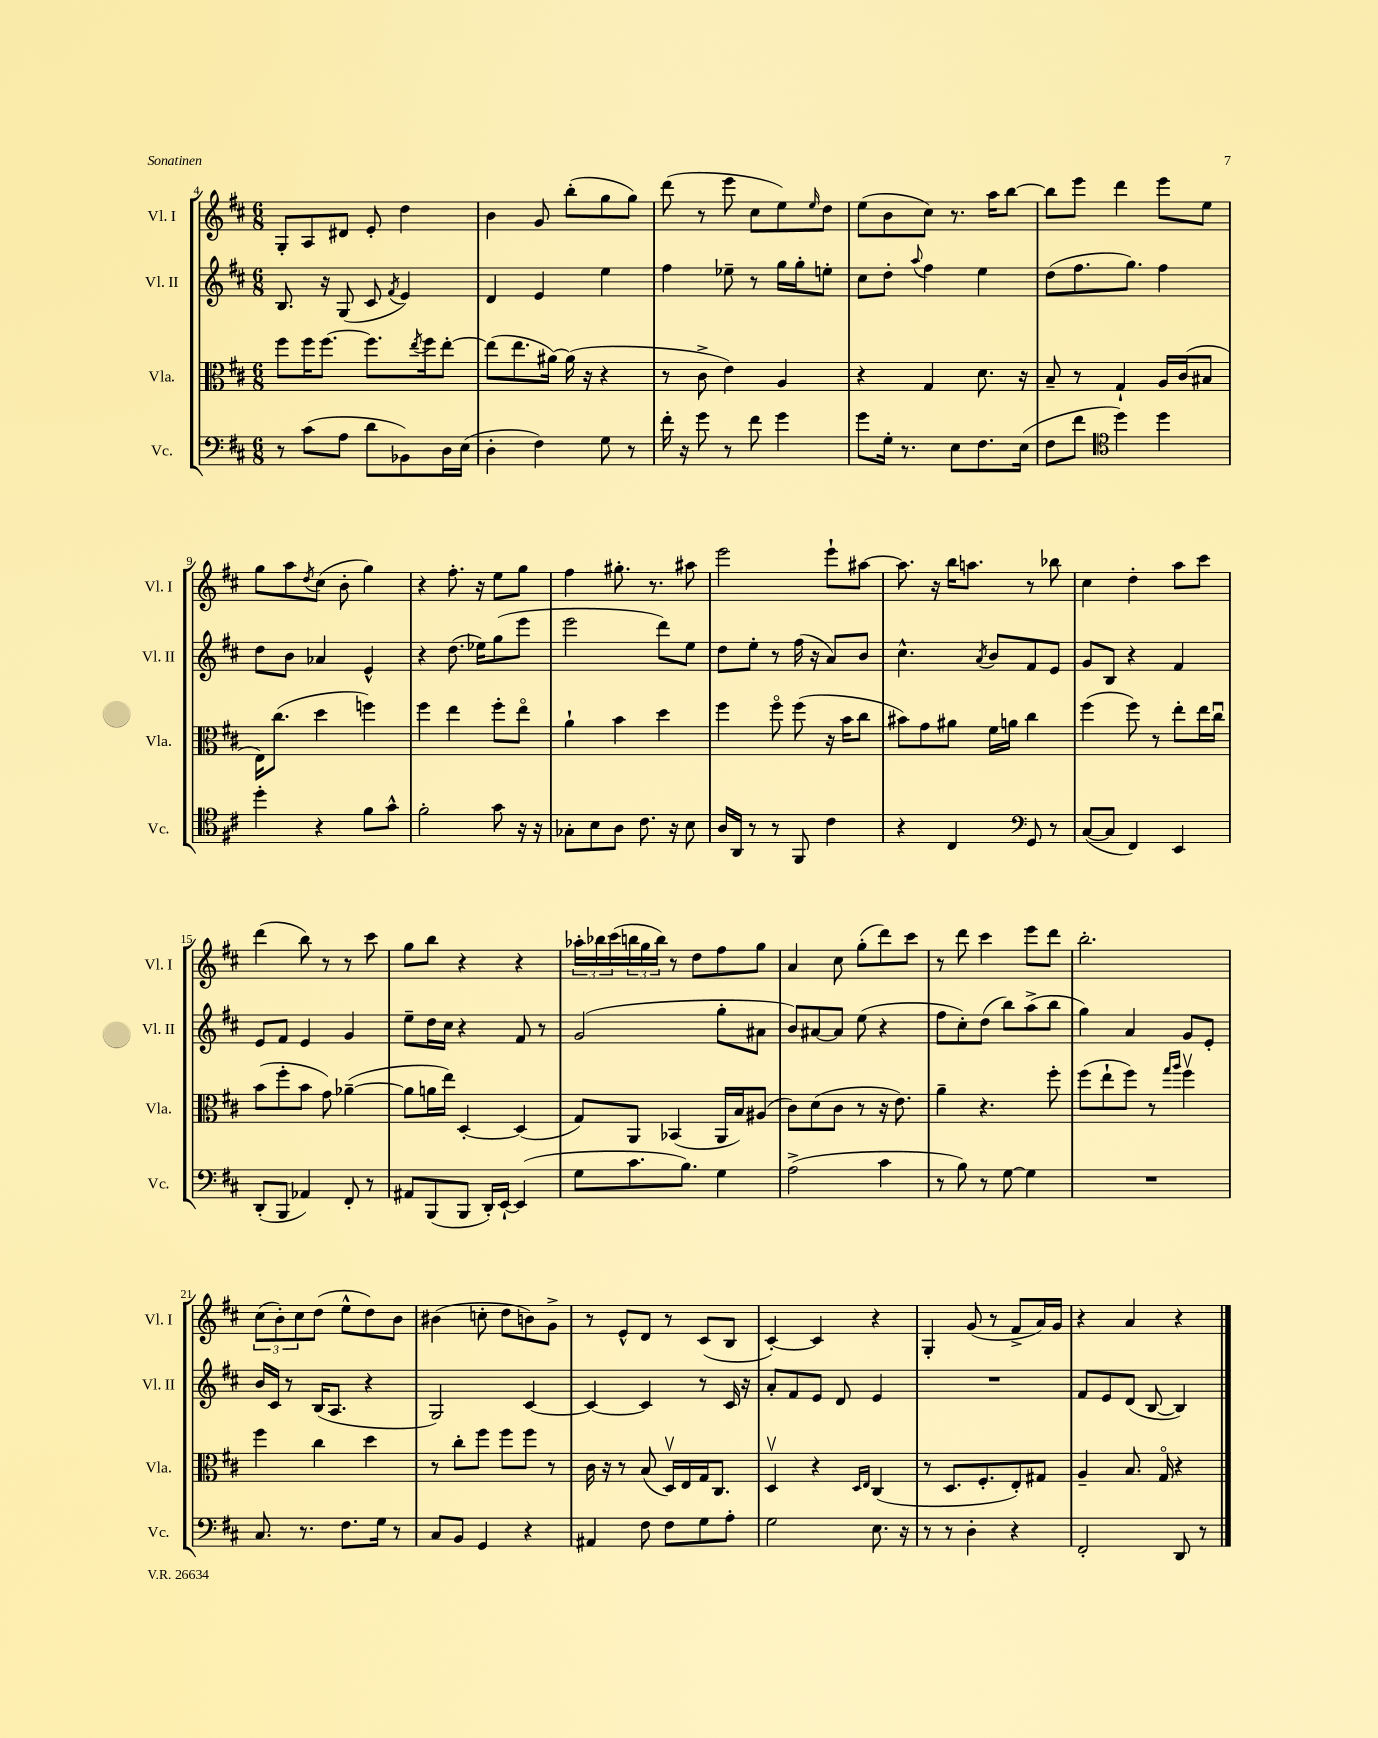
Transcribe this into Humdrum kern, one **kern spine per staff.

**kern	**kern	**kern	**kern
*staff4	*staff3	*staff2	*staff1
*clefF4	*clefC3	*clefG2	*clefG2
*k[f#c#]	*k[f#c#]	*k[f#c#]	*k[f#c#]
*M6/8	*M6/8	*M6/8	*M6/8
8r	8ff#	8.B	8G'
(8c#	16ff#	.	8A
.	[8.ff#	16r	.
8A	.	(8G	8d#
8d	8.ff#]	8c#	8e'
.	.	8qf#	.
8BB-)	.	4e)	4dd
.	8qee	.	.
.	16ff#	.	.
16D	[8ee'	.	.
(16E	.	.	.
=	=	=	=
4D'	(8ee]	4d	4b
.	8.ee	.	.
4F#)	.	4e	8g
.	[16a#)	.	.
.	(16a#]	.	(8bb'
.	16r	.	.
8G	4r	4ee	8gg
8r	.	.	8gg)
=	=	=	=
16f#'	8r	4ff#	(8ddd
16r	.	.	.
8g	8c#^	.	8r
8r	4e)	8ee-~	8eee
8f#	.	8r	8cc#
4g	4A	16gg	8ee)
.	.	16gg'	.
.	.	.	16qqee
.	.	8ee'	8dd
=	=	=	=
8g	4r	8cc#	(8ee
16G'	.	8dd'	8b
8.r	.	.	.
.	.	8qqaa	.
.	4G	4ff#	8cc#)
8E	.	.	8.r
8.F#	8.d	4ee	.
.	.	.	16aa
.	.	.	[8bb
(16E	16r	.	.
=	=	=	=
8F#	8B~	(8dd	8bb]
8f#	8r	8.ff#	8eee
*clefC4	*	*	*
4dd)	4G`	.	4ddd
.	.	8.gg)	.
4dd	16A	4ff#	8eee
.	(16c#	.	.
.	8B#	.	8ee
=	=	=	=
4dd'	16E)	8dd	8gg
.	(8.cc#	.	.
.	.	8b	8aa
.	.	.	8qdd
4r	4dd	4a-	(8cc#
.	.	.	8b'
8f#	4ff)	4e^^	4gg)
8g^^	.	.	.
=	=	=	=
2f#'	4ff#	4r	4r
.	4ee	(8.dd	8.ff#'
.	.	16ee-)	16r
8g	8ff#'	(8gg	8ee
16r	8eeo	8eee	8gg
16r	.	.	.
=	=	=	=
8G-'	4a`	2eee	4ff#
8B	.	.	.
8A	4b	.	8.gg#'
8.c#	.	.	.
.	.	.	8.r
.	4dd	8ddd)	.
16r	.	.	.
8B	.	8ee	8aa#
=	=	=	=
16A	4ff#	8dd	2eee
16AA	.	.	.
8r	.	8ee'	.
8r	8ff#o	8r	.
8FF#	(8ff#	(16ff#	.
.	.	16r	.
4c#	16r	8a)	8eee`
.	16b	.	.
.	8cc#	8b	[8aa#
=	=	=	=
4r	8b#)	4.cc#^^	8.aa#]
.	8g	.	.
.	.	.	16r
4C#	8a#	.	16bb
.	.	.	8.aa
.	.	8qa	.
.	16f#	8b	.
.	16a	.	.
*clefF4	*	*	*
8GG	4cc#	8f#	8r
8r	.	8e	8bb-
=	=	=	=
([8C#	(4ff#	8g	4cc#
8C#]	.	8B	.
4FF#)	8ff#)	4r	4dd'
.	8r	.	.
4EE	8ee'	4f#	8aa
.	16ee	.	8ccc#
.	16cc#u	.	.
=	=	=	=
(8DD'	(8b	8e	(4ddd
8BBB	8ff#'	8f#	.
4AA-)	8b	4e	8bb)
.	8g)	.	8r
8FF#'	([4a-~	4g	8r
8r	.	.	8ccc#
=	=	=	=
8AA#	8a-]	8ee~	8gg
(8BBB	16a	16dd	8bb
.	16ee)	16cc#	.
8BBB	[4D'	4r	4r
16DD')	.	.	.
[16EE`	.	.	.
(4EE]	(4D]	8f#	4r
.	.	8r	.
=	=	=	=
8G	8G)	(2g	24aa-'
.	.	.	24bb-
.	.	.	(24ccc#
8.c#	8AA	.	24bb
.	.	.	24gg
.	.	.	24bb)
.	(4BB-	.	8r
8.B)	.	.	.
.	.	.	8dd
4G	16AA	8gg'	8ff#
.	16B)	.	.
.	(8A#	8a#	8gg
=	=	=	=
(2A^	8c#)	8b)	4a
.	(8d	[8a#	.
.	8c#	8a#]	8cc#
.	8r	(8ee	(8gg'
4c#	16r	4r	8ddd)
.	8.e)	.	.
.	.	.	8ccc#
=	=	=	=
8r	4a~	8ff#	8r
8B)	.	8cc#')	8ddd
8r	4.r	(8dd	4ccc#
[8G	.	8bb)	.
4G]	.	(8aa^	8eee
.	8ff#'	8bb	8ddd
=	=	=	=
2.r	(8ff#	4gg)	2.bb'
.	8ee`	.	.
.	8ff#)	4a	.
.	8r	.	.
.	16qqgg	.	.
.	16qqaa	.	.
.	4ff#v	8g	.
.	.	8e'	.
=	=	=	=
8.C#	4ff#	16b	(12cc#
.	.	16c#	.
.	.	.	12b')
.	.	8r	.
.	.	.	12cc#
8.r	.	.	.
.	4cc#	(16B	(8dd
.	.	8.A	.
8.F#	.	.	8ee^^
.	4dd	4r	8dd)
16G	.	.	.
8r	.	.	8b
=	=	=	=
8C#	8r	2G)	(4b#
8BB	8cc#'	.	.
4GG	8ff#	.	8cc'
.	8ff#	.	8dd
4r	8ff#	[4c#	8b)
.	8r	.	8g^
=	=	=	=
4AA#	16c#	4c#_	8r
.	16r	.	.
.	8r	.	8e^^
8F#	(8B	4c#]	8d
8F#	16Dv)	.	8r
.	16E	.	.
8G	16G	8r	(8c#
.	8.C#	.	.
8A'	.	16c#	8B
.	.	16r	.
=	=	=	=
2G	4Dv	8a'	[4c#')
.	.	8f#	.
.	4r	8e	4c#]
.	.	8d	.
.	16qqD	.	.
.	16qqE	.	.
8.E	(4C#	4e	4r
16r	.	.	.
=	=	=	=
8r	8r	2.r	4G'
8r	8.D	.	.
4D'	.	.	(8g
.	8.F#'	.	.
.	.	.	8r
4r	8E')	.	8f#^
.	8G#	.	16a)
.	.	.	16g
=	=	=	=
2FF#'	4A~	8f#	4r
.	.	8e	.
.	8.B	(8d	4a
.	.	[8B	.
.	16Go	.	.
8DD	4r	4B])	4r
8r	.	.	.
==	==	==	==
*-	*-	*-	*-
